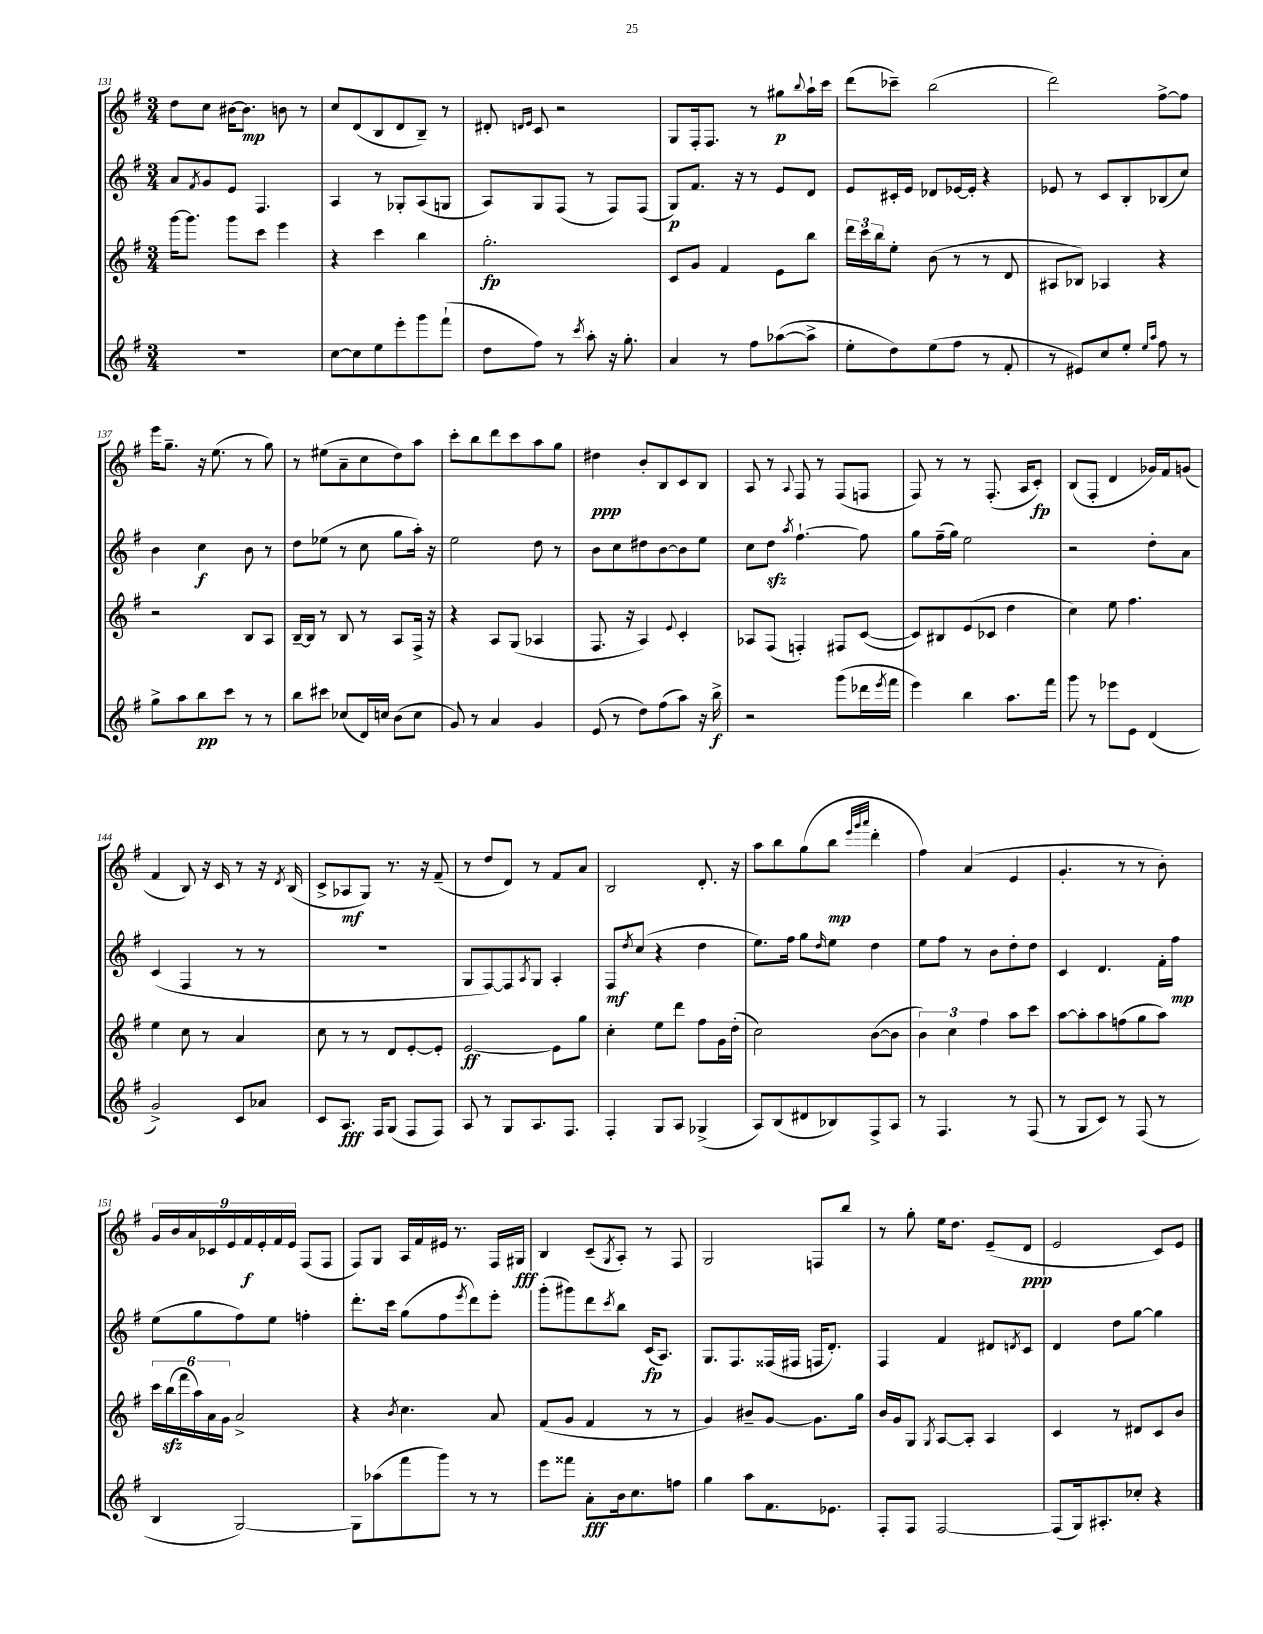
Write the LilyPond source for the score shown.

<<
\new StaffGroup <<
\new Staff = "s0" {
    \clef treble \key g \major \numericTimeSignature \time 3/4
    d''8 c''8 bis'16~ bis'8.\mp b'8 r8 |
    c''8 d'8( b8 d'8 b8--) r8 |
    dis'8-. \grace { d'16 e'16 } c'8 r2 |
    g8 fis16-. fis8. r8 gis''8\p \appoggiatura { b''8 } a''16-! c'''16 |
    d'''8( ces'''8--) b''2( |
    d'''2) fis''8~-> fis''8 |
    e'''16 g''8.-- r16 e''8.( r8 g''8) |
    r8 eis''8( a'8-- c''8 d''8) a''8 |
    c'''8-. b''8 d'''8 c'''8 a''8 g''8 |
    dis''4\ppp b'8-. b8 c'8 b8 |
    a8 r8 \appoggiatura { a8 } fis8 r8 fis8( f8 |
    fis8) r8 r8 fis8.-.( a16 c'8-.\fp) |
    b8( fis8-. d'4 ges'16) fis'16 g'8( |
    fis'4 b8) r16 c'16 r8 r16 \acciaccatura { d'8 } b16( |
    c'8-> aes8\mf g8) r8. r16 fis'8--( |
    r8 d''8 d'8) r8 fis'8 a'8 |
    b2 d'8.-. r16 |
    a''8 b''8 g''8( b''8\mp \grace { e'''32 g'''32 a'''32 } d'''4-. |
    fis''4) a'4( e'4 |
    g'4.-. r8 r8 b'8-.) |
    \tuplet 9/8 { g'16 b'16 a'16 ces'16 e'16 fis'16\f e'16-. fis'16 e'16 } fis8( fis8 |
    fis8) g8 a16 fis'16 eis'16 r8. fis16 gis16\fff |
    b4 c'8--( \acciaccatura { g8 } a8-.) r8 fis8 |
    g2 f8 b''8 |
    r8 g''8-. e''16 d''8. e'8--( d'8\ppp |
    e'2 c'8) e'8 \bar "|." |
}
\new Staff = "s1" {
    \clef treble \key g \major \numericTimeSignature \time 3/4
    a'8 \acciaccatura { fis'8 } g'8 e'8 fis4. |
    a4 r8 ges8-. a8( g8 |
    a8) g8 fis8( r8 fis8) fis8( |
    g8\p) fis'8. r16 r8 e'8 d'8 |
    e'8 cis'16-. e'16 des'8 ees'16~ ees'16-. r4 |
    ees'8 r8 c'8 b8-. bes8( c''8) |
    b'4 c''4\f b'8 r8 |
    d''8 ees''8( r8 c''8 g''8 a''16-.) r16 |
    e''2 d''8 r8 |
    b'8 c''8 dis''8 b'8~ b'8 e''8 |
    c''8 d''8\sfz \acciaccatura { a''8 } fis''4.~-! fis''8 |
    g''8 fis''16--( g''16) e''2 |
    r2 d''8-. a'8 |
    c'4( fis4 r8 r8 |
    R2. |
    g8 fis8~) fis8 \acciaccatura { a8 } g8 a4-. |
    fis8\mf \acciaccatura { d''8 } c''8( r4 d''4 |
    e''8.) fis''16 g''8 \grace { d''16 } e''8 d''4 |
    e''8 fis''8 r8 b'8 d''8-. d''8 |
    c'4 d'4. fis'16-. fis''16\mp |
    e''8( g''8 fis''8) e''8 f''4-. |
    d'''8.-. c'''16 g''8( fis''8 \acciaccatura { e'''8 } d'''8) e'''8-. |
    g'''8-.( gis'''8) d'''8 \acciaccatura { c'''8 } b''8 c'16\fp( a8.) |
    g8. fis8. fisis16( fis16 f16 d'8.-.) |
    fis4 fis'4 dis'8 \acciaccatura { d'8 } c'8 |
    d'4 d''8 g''8~ g''4 \bar "|." |
}
\new Staff = "s2" {
    \clef treble \key g \major \numericTimeSignature \time 3/4
    g'''16~ g'''8. g'''8 c'''8 e'''4 |
    r4 c'''4 b''4 |
    g''2.-.\fp |
    c'8 g'8 fis'4 e'8 b''8 |
    \tuplet 3/2 { d'''16 c'''16 b''16 } e''8-. b'8( r8 r8 d'8 |
    ais8 bes8) aes4 r4 |
    r2 b8 a8 |
    b16~-- b16 r8 b8 r8 a8 fis16-> r16 |
    r4 a8 g8( aes4 |
    fis8. r16 a4) \appoggiatura { e'8 } c'4-. |
    aes8 fis8( f4-.) fis8 c'8~( |
    c'8) bis8 e'8( ces'8 d''4 |
    c''4) e''8 fis''4. |
    e''4 c''8 r8 a'4 |
    c''8 r8 r8 d'8 e'8~-. e'8-. |
    e'2~\ff e'8 g''8 |
    c''4-. e''8 d'''8 fis''8 g'16 d''16-.( |
    c''2) b'8~( b'8 |
    \tuplet 3/2 { b'4) c''4 fis''4 } a''8 c'''8 |
    a''8~ a''8-. a''8 f''8( g''8 a''8) |
    \tuplet 6/4 { c'''16 b''16\sfz( fis'''16 a''16) a'16 g'16 } a'2-> |
    r4 \acciaccatura { b'8 } c''4. a'8 |
    fis'8( g'8 fis'4 r8 r8 |
    g'4) bis'8-- g'8~ g'8. g''16 |
    b'16 g'16 g8 \acciaccatura { g8 } a8~ a8-. a4 |
    c'4 r8 dis'8 c'8 b'8 \bar "|." |
}
\new Staff = "s3" {
    \clef treble \key g \major \numericTimeSignature \time 3/4
    R2. |
    c''8~ c''8 e''8 e'''8-. g'''8 fis'''8-!( |
    d''8 fis''8) r8 \acciaccatura { c'''8 } a''8-. r16 g''8.-. |
    a'4 r8 fis''8 aes''8~( aes''8-> |
    e''8-. d''8) e''8( fis''8 r8 fis'8-. |
    r8 eis'8) c''8 e''8-. \grace { e''16 a''16 } fis''8 r8 |
    g''8-> a''8 b''8\pp c'''8 r8 r8 |
    b''8 cis'''8 ces''8( d'16) c''16 b'8( c''8 |
    g'8) r8 a'4 g'4 |
    e'8( r8 d''8) fis''8( a''8) r16 b''16->\f |
    r2 g'''8( des'''16 \acciaccatura { e'''8 } fis'''16 |
    e'''4) b''4 a''8. fis'''16 |
    g'''8 r8 ees'''8 e'8 d'4( |
    g'2->) c'8 aes'8 |
    c'8 a8.\fff fis16 g8( fis8 fis8) |
    a8 r8 g8 a8. fis8. |
    fis4-. g8 a8 ges4->( |
    a8) b8( dis'8 bes8) fis8-> a8 |
    r8 fis4. r8 fis8( |
    r8 g8 c'8) r8 fis8( r8 |
    b4 g2~) |
    g8 aes''8( fis'''8 g'''8) r8 r8 |
    e'''8 fisis'''8 a'8-.\fff b'16 c''8. f''8 |
    g''4 a''8 fis'8. ees'8. |
    fis8-. fis8 fis2~ |
    fis8( g16) ais8.-. ces''8-. r4 \bar "|." |
}
>>
>>
\layout { \context { \Score currentBarNumber = #131 } }
